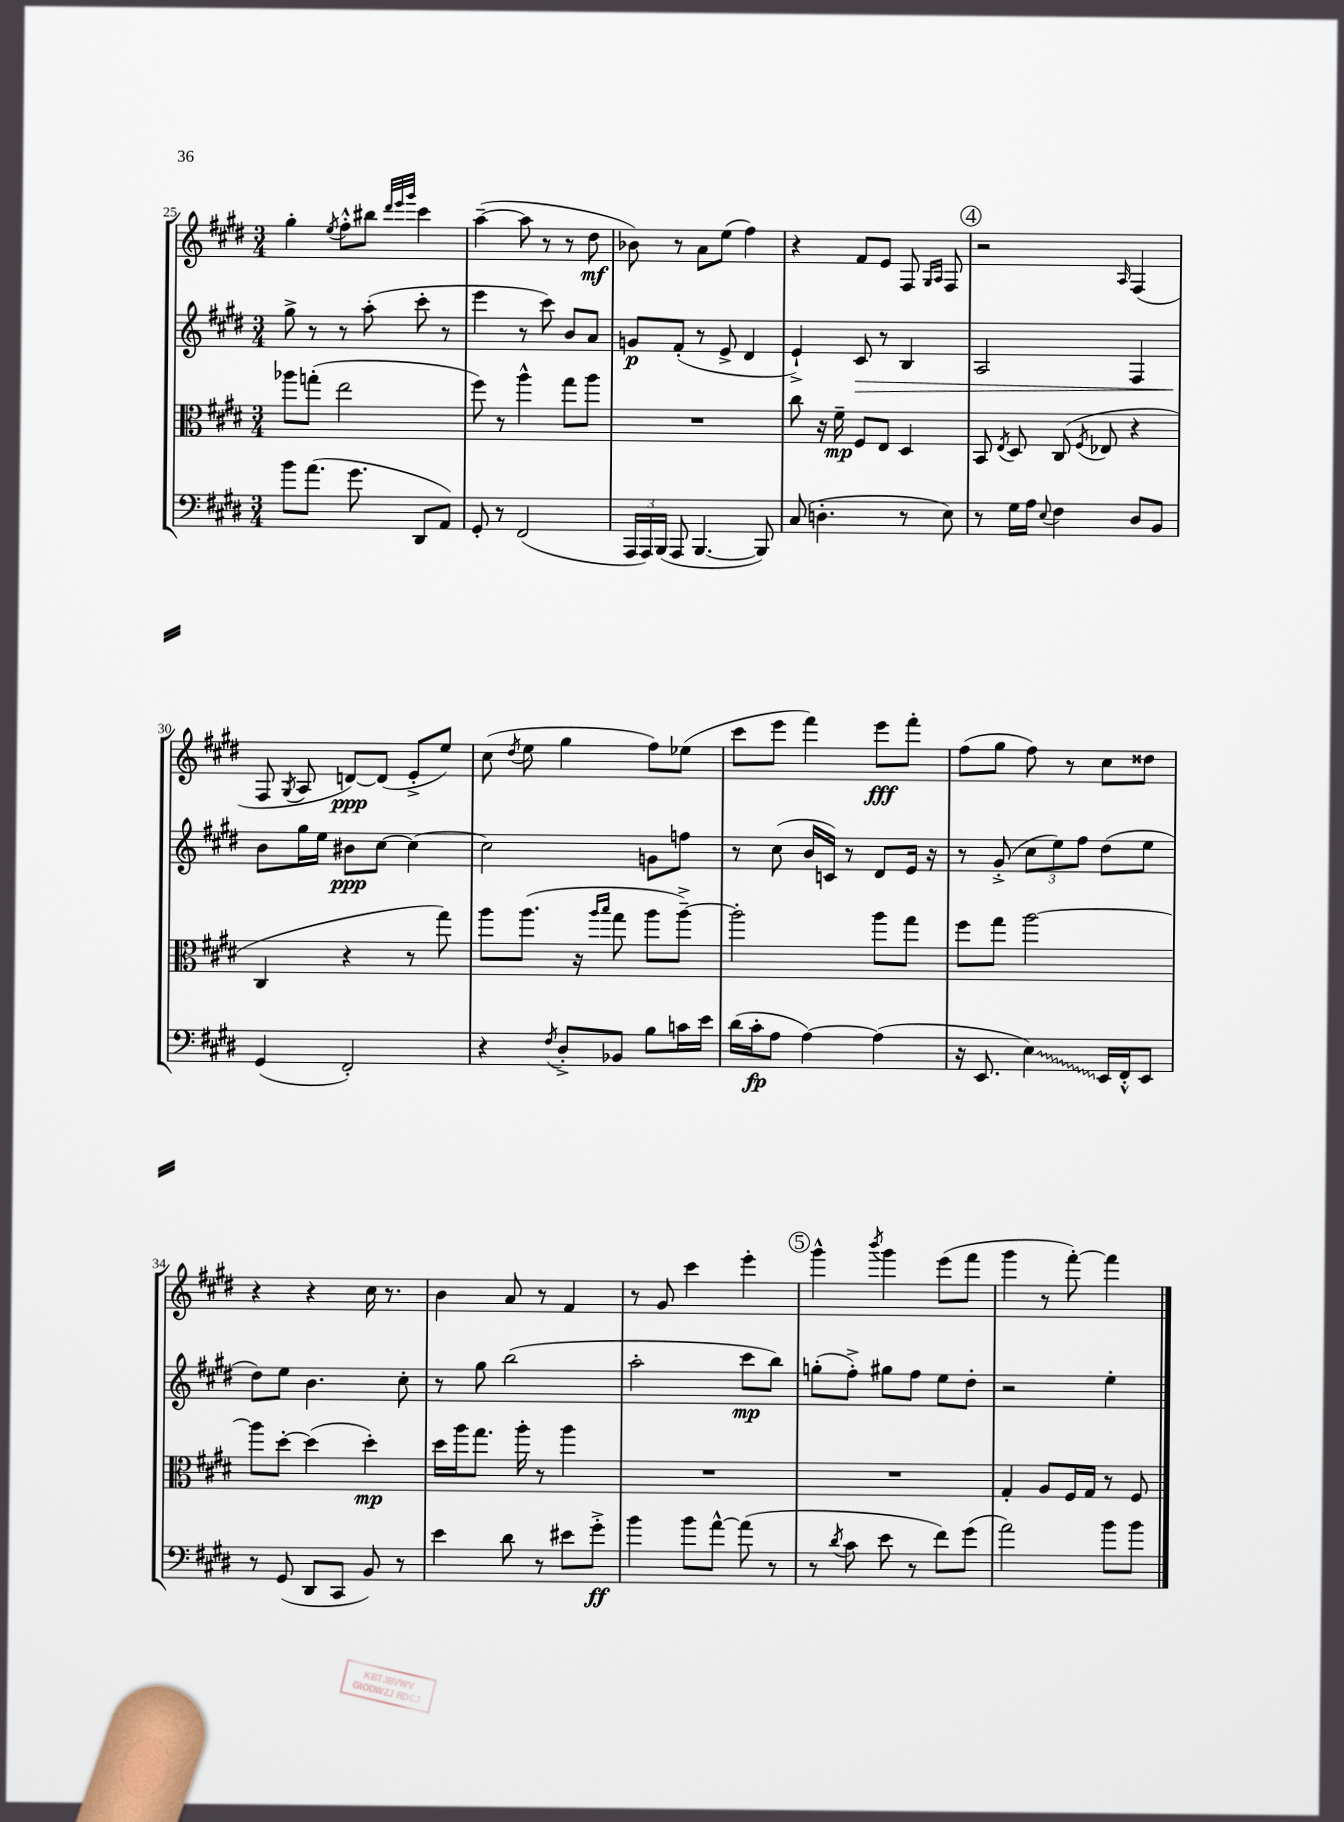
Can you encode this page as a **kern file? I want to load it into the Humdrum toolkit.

**kern	**kern	**kern	**kern
*staff4	*staff3	*staff2	*staff1
*clefF4	*clefC3	*clefG2	*clefG2
*k[f#c#g#d#]	*k[f#c#g#d#]	*k[f#c#g#d#]	*k[f#c#g#d#]
*M3/4	*M3/4	*M3/4	*M3/4
8b	8aa-	8gg#^	4gg#'
(8.a	(8gg'	8r	.
.	.	.	8qee
.	2ee	8r	8ff#'^^
8.g#	.	.	.
.	.	(8aa'	8bb#
.	.	.	32qqddd#
.	.	.	32qqeee
.	.	.	32qqggg#
8DD#	.	8ccc#'	4ccc#
8AA)	.	8r	.
=	=	=	=
8GG#'	8ff#)	4eee	([4aa~
8r	8r	.	.
(2FF#	4aa^^	8r	8aa]
.	.	8ccc#)	8r
.	8gg#	8b	8r
.	8aa	8a	8dd#
=	=	=	=
24AAA	2.r	8g	8b-)
24AAA)	.	.	.
(24BBB	.	.	.
8AAA	.	(8f#'	8r
[4.BBB	.	8r	8a
.	.	8e^	(8ee
.	.	4d#	4ff#)
8BBB])	.	.	.
=	=	=	=
(8C#	8cc#	4e`^)	4r
4.D'	16r	.	.
.	16f#~	.	.
.	8F#	8c#	8f#
.	8E	8r	8e
8r	4D#	4B	8F#
.	.	.	16qqG#
.	.	.	16qqA
8E)	.	.	8F#
=	=	=	=
8r	8BB	2A	2r
.	8qE	.	.
16G#	8D#	.	.
16A	.	.	.
8qqE	.	.	.
4F#	(8C#	.	.
.	8qF#	.	.
.	8E-	.	.
.	.	.	16qqA
8D#	4r	4F#	(4F#
8BB	.	.	.
=	=	=	=
(4GG#	4C#	8b	8F#
.	.	.	8qG#
.	.	16gg#	8A
.	.	16ee	.
2FF#')	4r	8b#	[8d)
.	.	[8cc#	(8d]
.	8r	4cc#_	8e'^
.	8gg#)	.	8ee)
=	=	=	=
4r	8aa	2cc#]	(8cc#
.	.	.	8qdd#
.	(8.aa	.	8ee
8qF#	.	.	.
8D#'^	.	.	4gg#
.	16r	.	.
.	16qqaa	.	.
.	16qqbb	.	.
8BB-	8gg#	.	.
8B	8aa	8g	8ff#)
16c	[8aa~^)	8ff	(8ee-
16e	.	.	.
=	=	=	=
(16d#	2aa']	8r	8ccc#
16c#'	.	.	.
8A	.	(8cc#	8eee
[4A)	.	16b	4fff#)
.	.	16c)	.
.	.	8r	.
(4A]	8aa	8d#	8eee
.	8gg#	16e	8fff#'
.	.	16r	.
=	=	=	=
16r	8ff#	8r	(8ff#
8.EE	.	.	.
.	8gg#	(8g#'^	8gg#
4E)	[2aa	12cc#	8ff#)
.	.	12ee)	.
.	.	.	8r
.	.	12ff#	.
16EE	.	(8dd#	8cc#
16FF#'^^	.	.	.
8EE	.	8ee	8dd##
=	=	=	=
8r	8aa]	8dd#)	4r
(8GG#	[8dd#'	8ee	.
8DD#	(4dd#]	4.b	4r
8CC#	.	.	.
8BB)	4dd#')	.	16cc#
.	.	.	8.r
8r	.	8cc#'	.
=	=	=	=
4e	16dd#	8r	4b
.	16aa	.	.
.	8.gg#	8gg#	.
8d#	.	(2bb	8a
.	16aa'	.	.
8r	8r	.	8r
8e#	4aa	.	4f#
8g#'^	.	.	.
=	=	=	=
4b	2.r	2aa'	8r
.	.	.	8g#
8b	.	.	4ccc#
[8a^^	.	.	.
(8a]	.	8ccc#	4eee'
8r	.	8bb)	.
=	=	=	=
8r	2.r	(8gg'	4ggg#^^
8qd#	.	.	.
8c#	.	8ff#'^)	.
.	.	.	8qbbb
8e	.	8gg#	4ggg#
8r	.	8ff#	.
8f#)	.	8ee	(8eee
(8g#	.	8dd#'	8fff#
=	=	=	=
2a)	4G#'	2r	4ggg#
.	8A	.	8r
.	16F#	.	[8fff#')
.	16G#	.	.
8b	8r	4ee'	4fff#]
8b	8F#	.	.
==	==	==	==
*-	*-	*-	*-
